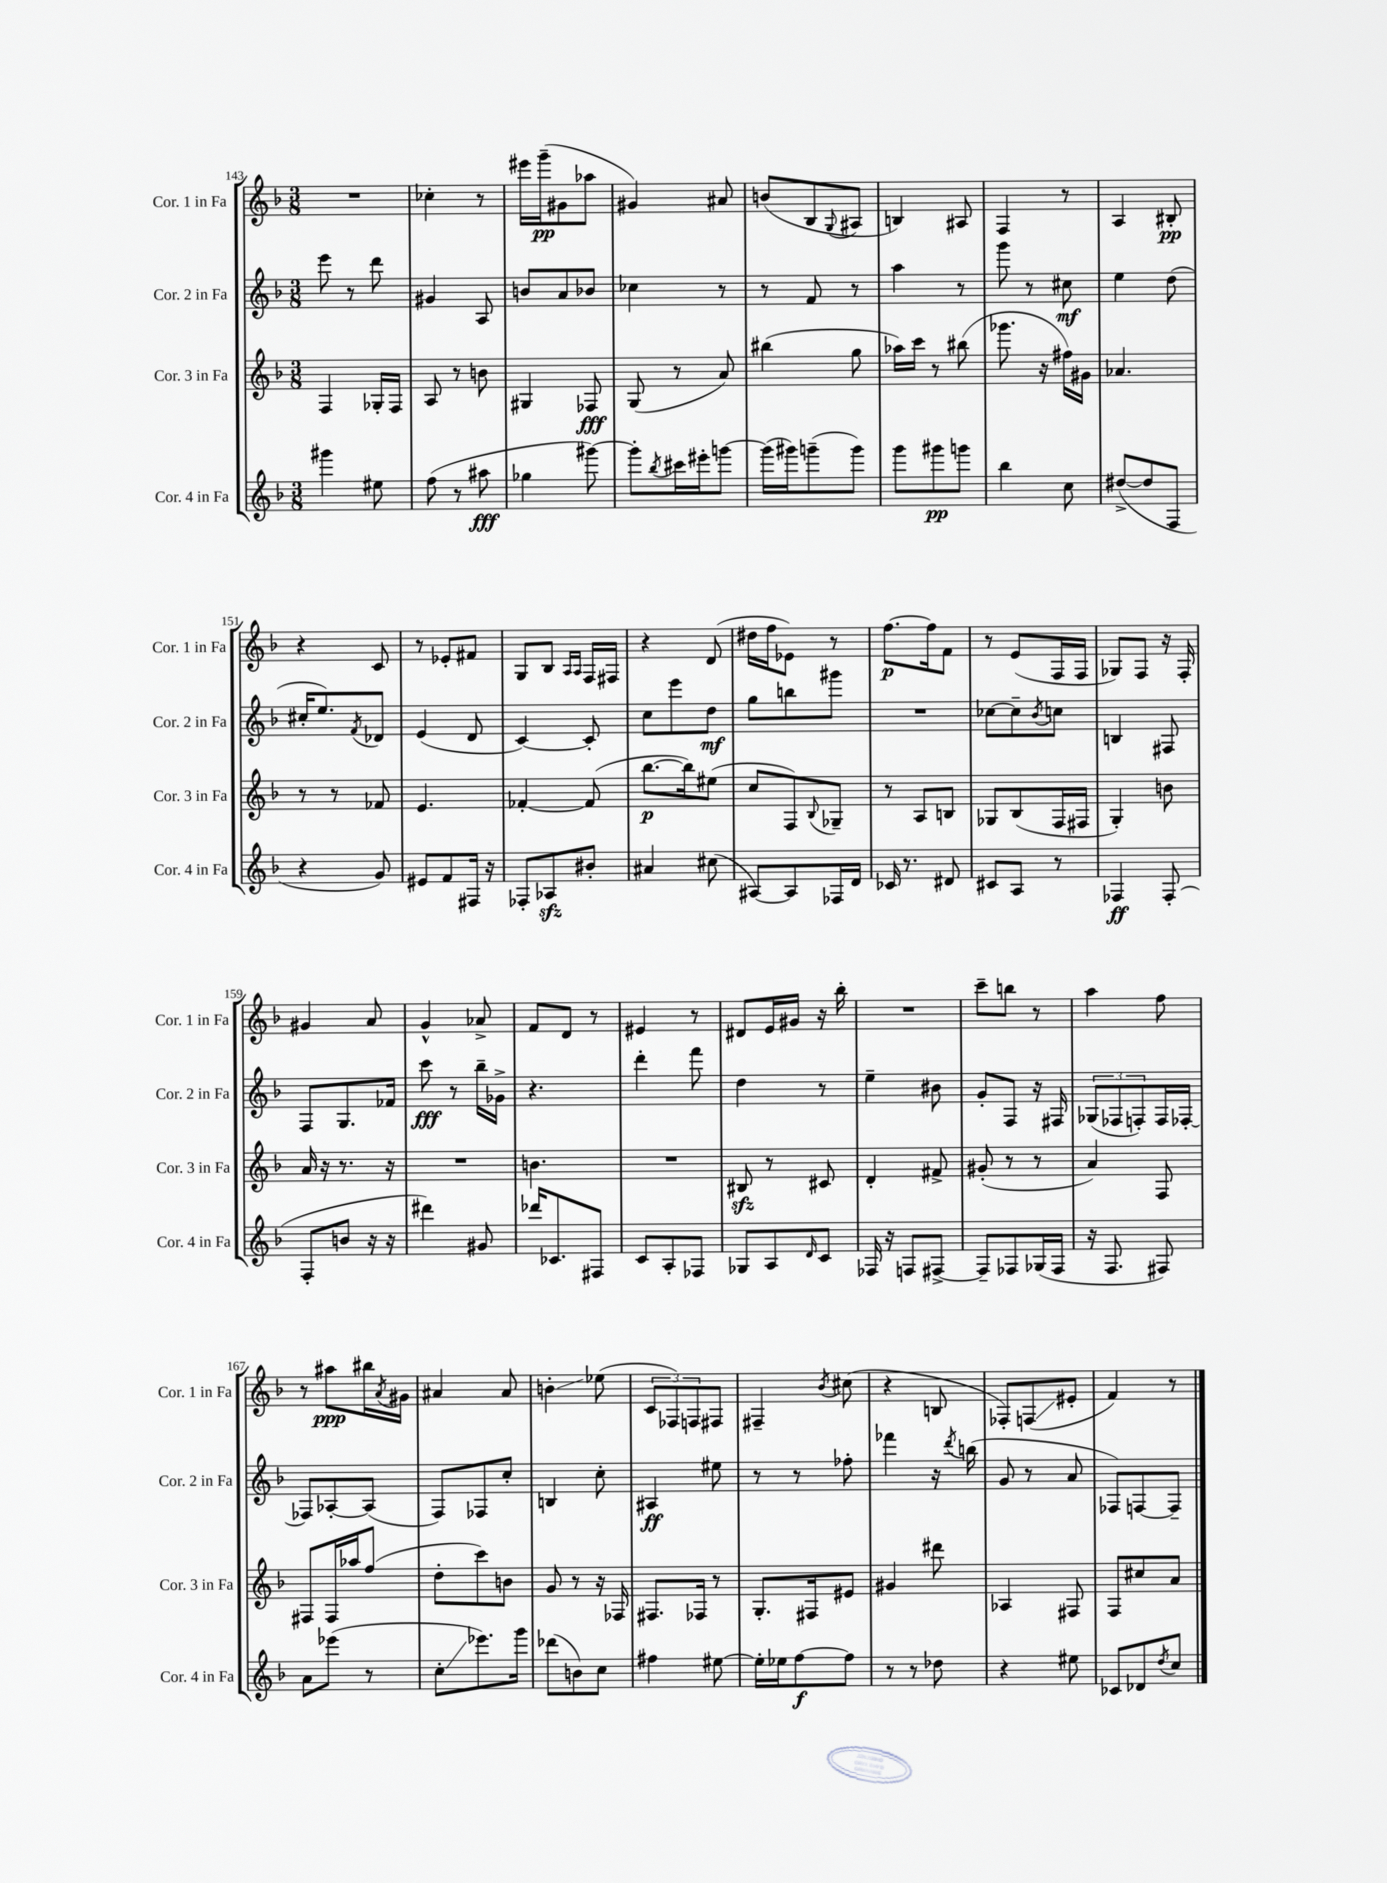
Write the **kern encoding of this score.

**kern	**kern	**kern	**kern
*staff4	*staff3	*staff2	*staff1
*clefG2	*clefG2	*clefG2	*clefG2
*k[b-]	*k[b-]	*k[b-]	*k[b-]
*M3/8	*M3/8	*M3/8	*M3/8
4ggg#	4F	8eee	4.r
.	.	8r	.
8ee#	16G-'	8ddd	.
.	16F	.	.
=	=	=	=
(8ff	8A	4g#	4cc-'
8r	8r	.	.
8aa#	8b	8A	8r
=	=	=	=
4gg-	4G#	8b	16eee#
.	.	.	(16ggg~
.	.	8a	8g#
[8ggg#)	8F-	8b-	8aa-
=	=	=	=
8ggg#']	(8G	4cc-	4g#)
8qbb-	.	.	.
16ccc#	8r	.	.
16eee#'	.	.	.
[8ggg	8a)	8r	8a#
=	=	=	=
(16ggg]	(4bb#	8r	(8b
16ggg#)	.	.	.
(8ggg~	.	8f	8B-
.	.	.	8qqG
8ggg)	8gg	8r	8A#
=	=	=	=
8ggg	16aa-)	4aa	4B)
.	16ccc	.	.
8ggg#	8r	.	.
8ggg	(8bb#	8r	8A#
=	=	=	=
4bb-	8.ggg-	8ggg	4F
.	.	8r	.
.	16r	.	.
8cc	16ff#)	8cc#	8r
.	16g#	.	.
=	=	=	=
([8dd#^	4.a-	4ee	4A
8dd#]	.	.	.
8F	.	(8dd	8B#'
=	=	=	=
4r	8r	16cc#'	4r
.	.	8.ee)	.
.	8r	.	.
.	.	8qf	.
8g)	8f-	8d-	8c
=	=	=	=
8e#	4.e	(4e	8r
8f	.	.	8e-'
16F#	.	8d	8f#
16r	.	.	.
=	=	=	=
8F-'	[4f-'	[4c)	8G
8A-	.	.	8B-
.	.	.	16qqA
.	.	.	16qqA
8b#'	(8f-]	8c']	16F
.	.	.	16F#
=	=	=	=
4a#	[8.bb-	8cc	4r
.	.	8eee	.
.	16bb-])	.	.
(8cc#	(8ee#	8dd	(8d
=	=	=	=
[8A#)	8cc	8gg	16dd#
.	.	.	16ff
8A#]	8F)	8bb	8e-)
.	8qqB-	.	.
16F-	8G-~	8ggg#	8r
16d	.	.	.
=	=	=	=
16c-	8r	4.r	[8.ff
8.r	.	.	.
.	8A	.	.
.	.	.	16ff]
8d#	8B	.	8f
=	=	=	=
8c#	8G-	[8cc-	8r
8A	(8B-	8cc-~]	(8e
.	.	8qb-	.
8r	16F	8cc	16F
.	16F#	.	16F
=	=	=	=
4F-	4G')	4B	8G-)
.	.	.	8F
(8F-'	8b	8F#	16r
.	.	.	16F'
=	=	=	=
8F'	16a	8F	4g#
.	16r	.	.
8b	8.r	8.G	.
16r	.	.	8a
16r	16r	16f-	.
=	=	=	=
4ddd#)	4.r	8ccc	4g^^
.	.	8r	.
8g#	.	16bb-~	8a-^
.	.	16g-^	.
=	=	=	=
16ddd-	4.b	4.r	8f
8.c-	.	.	.
.	.	.	8d
8F#	.	.	8r
=	=	=	=
8c	4.r	4ddd'	4e#
8A'	.	.	.
8F-	.	8fff	8r
=	=	=	=
8G-	8B#	4dd	8d#
8A	8r	.	16e
.	.	.	16g#
16qqd	.	.	.
8c	8c#	8r	16r
.	.	.	16bb-'
=	=	=	=
16F-	4d'	4ee~	4.r
16r	.	.	.
8F	.	.	.
[8F#^	8f#^	8b#	.
=	=	=	=
8F#~]	(8g#'	8g'	8ccc~
8F-	8r	8F	8bb
(16G-	8r	16r	8r
16F-	.	16F#	.
=	=	=	=
16r	4a)	(12G-	4aa
8.F	.	.	.
.	.	12F-	.
.	.	12F')	.
8F#)	8F	16F	8ff
.	.	[16F-'	.
=	=	=	=
8a	8F#	8F-]	8r
(8eee-	16F#	[8A-'	8aa#
.	16aa-	.	.
8r	(8ff	(8A-]	16bb#
.	.	.	8qa
.	.	.	16g#
=	=	=	=
8cc'	8dd'	8F)	4a#
8.eee-)	8ccc)	8F-	.
.	8b	8cc'	8a#
16ggg	.	.	.
=	=	=	=
(8ddd-	8g	4B	4b'
8b)	8r	.	.
8cc	16r	8cc'	(8ee-
.	16F-	.	.
=	=	=	=
4ff#	8.F#	4A#	12c
.	.	.	12F-)
.	.	.	12F
.	16F-	.	.
[8ee#	8r	8ee#	8F#
=	=	=	=
16ee#']	8.G'	8r	4F#~
16ee-	.	.	.
[8ff	.	8r	.
.	16F#	.	.
.	.	.	8qb-
8ff]	8e#	8ff-'	(8cc#
=	=	=	=
8r	4g#	4fff-	4r
8r	.	.	.
8dd-	8ddd#	16r	8B
.	.	8qddd	.
.	.	(16bb	.
=	=	=	=
4r	4A-	8g	8F-')
.	.	8r	(8F
8ee#	8F#	8a	8e#'
=	=	=	=
8c-	8F	8F-)	4f)
8d-	8cc#	[8F	.
8qdd	.	.	.
8cc	8a	8F~]	8r
==	==	==	==
*-	*-	*-	*-
